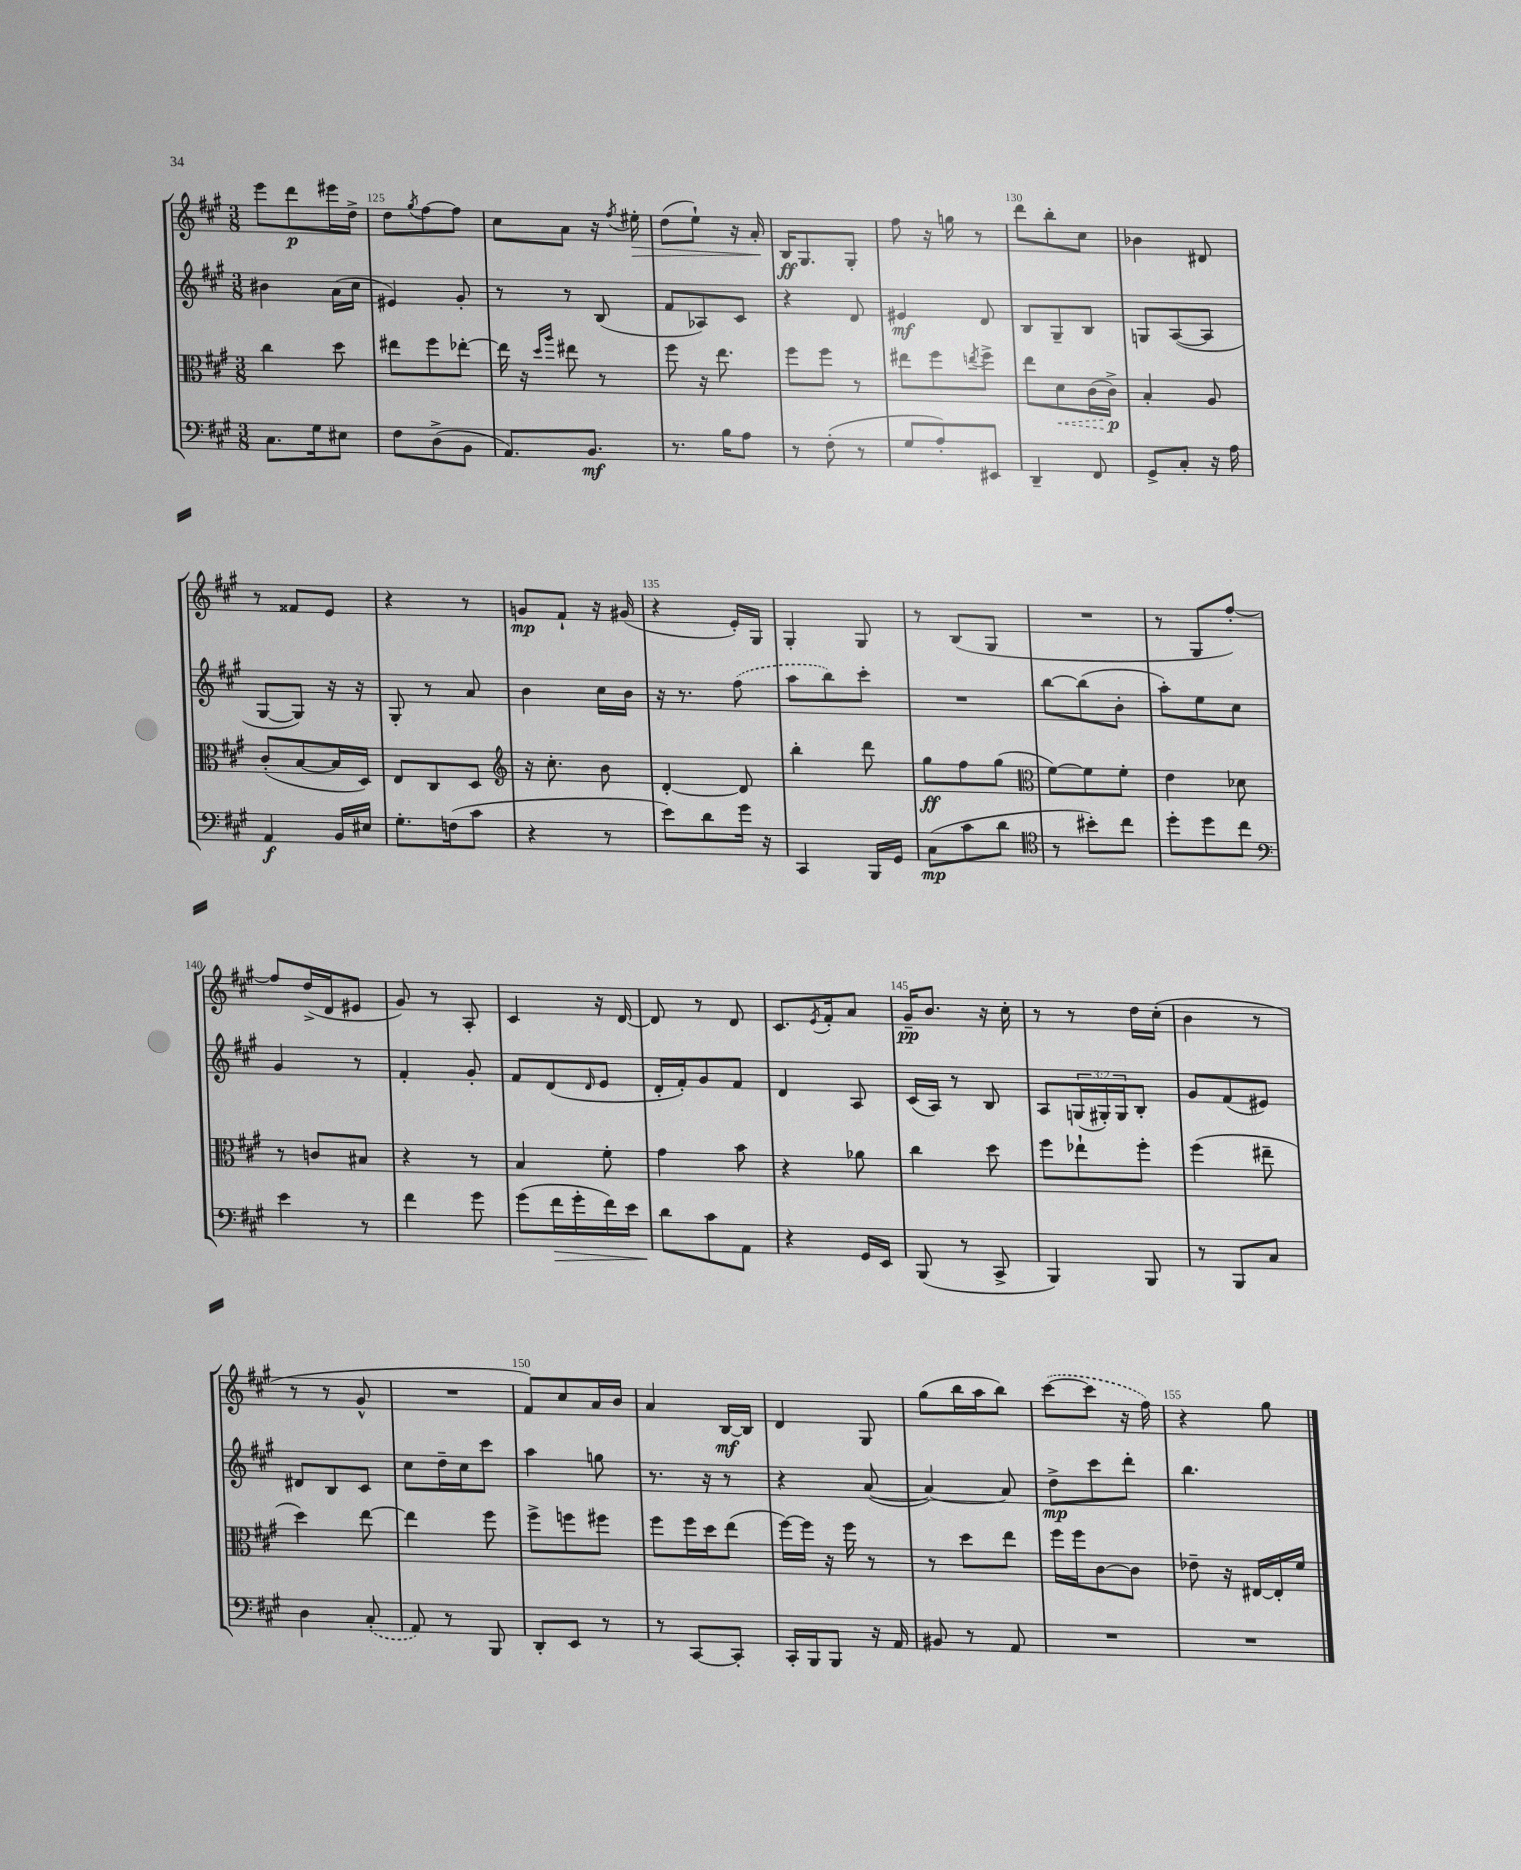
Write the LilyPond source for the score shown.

<<
\new StaffGroup <<
\new Staff = "s0" {
    \clef treble \key a \major \numericTimeSignature \time 3/8
    e'''8 d'''8\p eis'''16 d''16-> |
    d''8 \acciaccatura { gis''8 } fis''8~ fis''8 |
    cis''8 a'8 r16 \acciaccatura { fis''8 } eis''16-.\> |
    d''8( e''8-!) r16 a'16-.\! |
    b16\ff gis8. gis8-. |
    fis''8 r16 g''16 r8 |
    d'''8 b''8-. cis''8 |
    bes'4 dis'8 |
    r8 fisis'8 e'8 |
    r4 r8 |
    g'8\mp fis'8-! r16 gis'16( |
    r4 e'16-.) gis16 |
    gis4-. gis8 |
    r8 b8( gis8 |
    R4. |
    r8 gis8 fis''8~-.) |
    fis''8 d''16->( d'16 eis'8 |
    gis'8) r8 a8-. |
    cis'4 r16 d'16~ |
    d'8 r8 d'8 |
    cis'8. \acciaccatura { e'8 } fis'16-. a'8 |
    gis'16--\pp b'8. r16 cis''16-. |
    r8 r8 d''16 cis''16-.( |
    b'4 r8 |
    r8 r8 gis'8-^ |
    R4. |
    fis'8) cis''8 a'16 b'16 |
    a'4 b16~\mf b16 |
    d'4 gis8 |
    gis''8( b''16 a''16 b''8) |
    \once \slurDashed cis'''8~( cis'''8 r16 fis''16) |
    r4 gis''8 \bar "|." |
}
\new Staff = "s1" {
    \clef treble \key a \major \numericTimeSignature \time 3/8 \override Staff.TupletNumber.text = #tuplet-number::calc-fraction-text
    bis'4 a'16( cis''16 |
    eis'4) gis'8-. |
    r8 r8 b8( |
    fis'8 aes8) cis'8 |
    r4 d'8 |
    eis'4\mf d'8 |
    b8 gis8-- b8 |
    g8 a8~( a8 |
    gis8~ gis8) r16 r16 |
    gis8-. r8 a'8 |
    b'4 cis''16 b'16 |
    r16 r8. \once \slurDashed fis''8( |
    a''8 b''8) cis'''8-. |
    R4. |
    b''8~ b''8( b'8-. |
    a''8-.) e''8 cis''8 |
    gis'4 r8 |
    fis'4-. gis'8-. |
    fis'8 d'8( \grace { d'16 } e'8 |
    d'16-. fis'16-.) gis'8 fis'8 |
    d'4 a8 |
    cis'16( a16) r8 b8 |
    a8 \tuplet 3/2 { g16( gis16-.) gis16 } b8-. |
    gis'8 fis'8( eis'8) |
    dis'8 b8 cis'8 |
    cis''8 d''16-- cis''16 cis'''8 |
    a''4 g''8 |
    r8. r16 r8 |
    r4 a'8~( |
    a'4~) a'8 |
    d''8->\mp cis'''8 d'''8-. |
    b''4. \bar "|." |
}
\new Staff = "s2" {
    \clef alto \key a \major \numericTimeSignature \time 3/8
    cis''4 d''8 |
    eis''8 fis''8 ees''8~-. |
    ees''16 r16 \grace { d''16 a''16 } eis''8 r8 |
    fis''8 r16 e''8. |
    fis''8 fis''8 r8 |
    eis''8 fis''8 \acciaccatura { e''8 } fis''8-> |
    e''8 \once \override Hairpin.style = #'dashed-line d'8\< cis'16( cis'16->\p\!) |
    b4-. a8 |
    cis'8-.( b8~ b16 d16) |
    e8 cis8 d8 |
    \clef treble r16 cis''8.-. b'8 |
    d'4~-. d'8 |
    b''4-. d'''8 |
    gis''8\ff fis''8 gis''8( |
    \clef alto fis'8~) fis'8 fis'8-. |
    e'4 des'8 |
    r8 c'8 bis8 |
    r4 r8 |
    b4 fis'8-. |
    gis'4 b'8 |
    r4 aes'8 |
    cis''4 d''8 |
    fis''8 ees''8-! fis''8-. |
    fis''4( eis''8-- |
    d''4) e''8~ |
    e''4 fis''8 |
    fis''8-> f''8 fis''8 |
    fis''8 fis''16 d''16 e''8( |
    fis''16~) fis''16 r16 fis''16 r8 |
    r8 d''8 e''8 |
    fis''16 fis''16 cis'8~ cis'8 |
    ees'8-- r16 eis16~ eis16-. fis'16 \bar "|." |
}
\new Staff = "s3" {
    \clef bass \key a \major \numericTimeSignature \time 3/8
    cis8. gis16 eis8 |
    fis8 d8->( b,8 |
    a,8.) b,8.\mf |
    r8. b16 a8 |
    r8 fis8-.( r8 |
    gis8 a8-.) eis,8 |
    d,4-- fis,8 |
    gis,8-> cis8-. r16 a16 |
    a,4\f b,16 eis16 |
    gis8.-. f16( cis'8 |
    r4 r8 |
    e'8) d'8 gis'16 r16 |
    cis,4 b,,16 gis,16 |
    cis8\mp( cis'8 d'8 |
    \clef tenor r8 bis'8-.) cis''8 |
    d''8-. d''8 cis''8 |
    \clef bass e'4 r8 |
    fis'4 gis'8 |
    gis'8( fis'16\> gis'16-. fis'16) e'16 |
    d'8\! cis'8 a,8 |
    r4 gis,16 e,16 |
    b,,8( r8 cis,8-> |
    b,,4) b,,8 |
    r8 b,,8 cis8 |
    d4 \once \slurDashed cis8-.( |
    a,8) r8 b,,8 |
    d,8-. e,8 r8 |
    r8 cis,8~ cis,8-. |
    cis,16-. b,,16 b,,8 r16 a,16 |
    bis,8 r8 a,8 |
    R4. |
    R4. \bar "|." |
}
>>
>>
\layout { \context { \Score currentBarNumber = #124 \override BarNumber.break-visibility = ##(#f #t #t) barNumberVisibility = #(every-nth-bar-number-visible 5) } }
